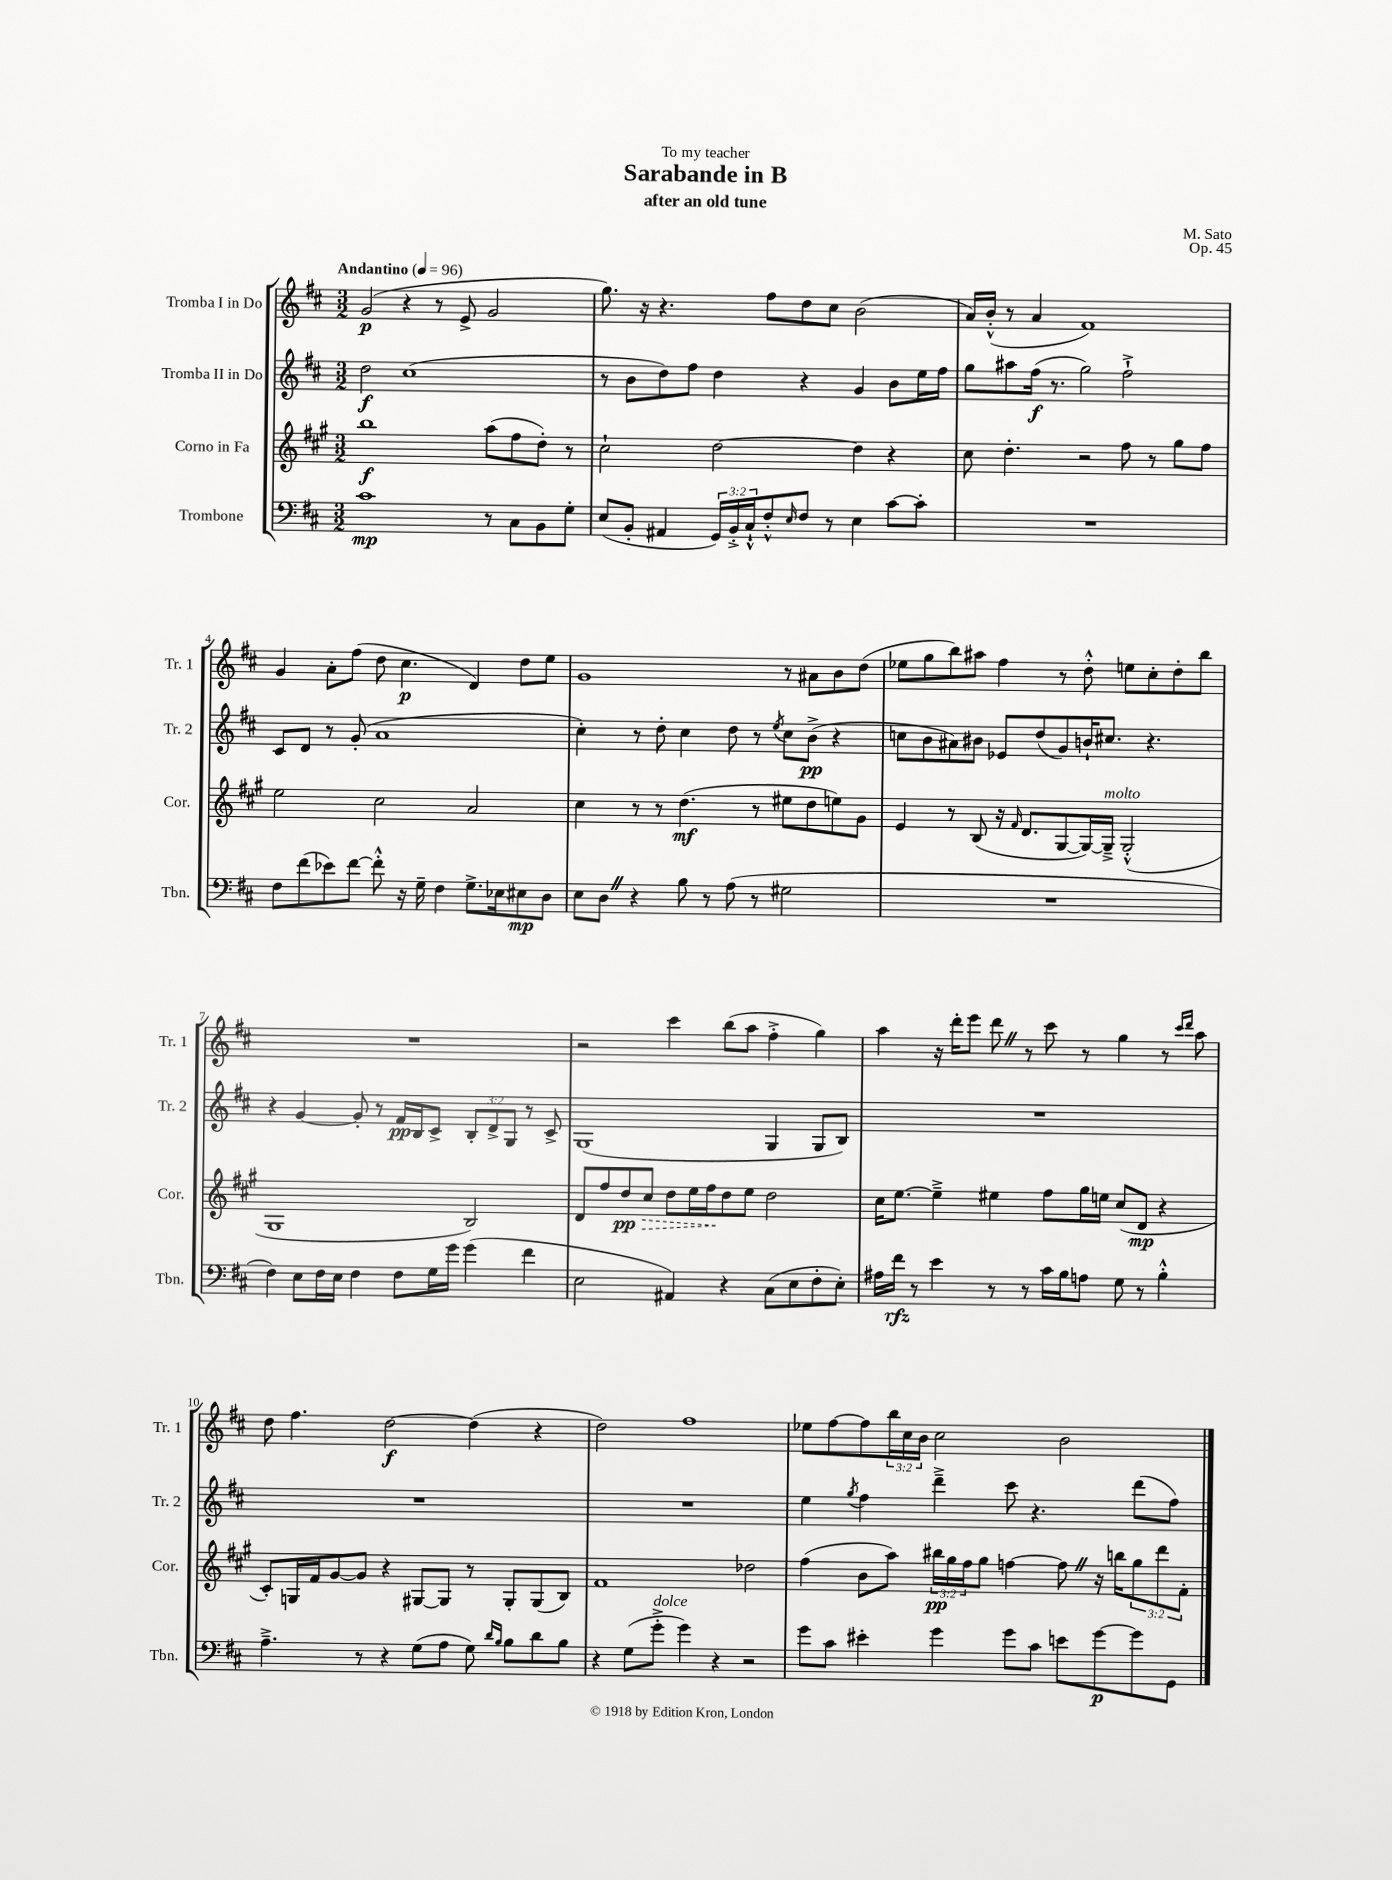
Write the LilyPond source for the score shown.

\header { title = "Sarabande in B" composer = "M. Sato" subtitle = "after an old tune" dedication = "To my teacher" opus = "Op. 45" }
<<
\new StaffGroup <<
\new Staff = "s0" \with { instrumentName = "Tromba I in Do" shortInstrumentName = "Tr. 1" } {
    \clef treble \key d \major \numericTimeSignature \time 3/2 \override Staff.TupletNumber.text = #tuplet-number::calc-fraction-text \tempo "Andantino" 4 = 96
    g'2\p( r4 r8 e'8-> g'2 |
    g''8.) r16 r4. fis''8 d''8 cis''8 b'2( |
    a'16) b'16-.-^( r8 a'4 fis'1) |
    g'4 a'8-. fis''8( d''8 cis''4.\p d'4) d''8 e''8 |
    g'1 r8 ais'8 b'8 d''8( |
    ees''8 g''8 b''8) ais''8 fis''4 r8 d''8-.-^ e''8 cis''8-. d''8-. b''8 |
    R1. |
    r2 cis'''4 b''8( a''8 fis''4-.-> g''4) |
    a''4 r16 d'''16-. e'''8 d'''8 \once \override BreathingSign.text = \markup { \musicglyph "scripts.caesura.straight" } \breathe r8 cis'''8 r8 g''4 r8 \grace { cis'''16 d'''16 } a''8 |
    d''8 fis''4. d''2~\f d''4( r4 |
    d''2) fis''1 |
    ees''8 fis''8~ fis''8 \tuplet 3/2 { b''16 cis''16 b'16 } cis''2 b'2 \bar "|." |
}
\new Staff = "s1" \with { instrumentName = "Tromba II in Do" shortInstrumentName = "Tr. 2" } {
    \clef treble \key d \major \numericTimeSignature \time 3/2 \override Staff.TupletNumber.text = #tuplet-number::calc-fraction-text
    d''2\f cis''1( |
    r8 b'8 d''8) fis''8 d''4 r4 g'4 b'8 e''16 fis''16 |
    g''8 ais''8 fis''16\f( r8. g''2) fis''2-!-> |
    cis'8 d'8 r8 g'8-.( a'1 |
    cis''4-.) r8 d''8-. cis''4 d''8 r8 \acciaccatura { e''8 } cis''8 b'8->\pp( r4 |
    c''8 b'8 ais'8) bis'8 ees'8 d''8( g'8) b'16-! cis''8. r4. |
    r4 g'4~ g'8-. r8 fis'16\pp b16 cis'8-> \tuplet 3/2 { b8-. d'8-> g8 } r8 cis'8-> |
    g1( g4 g8 b8) |
    R1. |
    R1. |
    R1. |
    e''4 \acciaccatura { g''8 } fis''4 d'''4---> cis'''8 r4. d'''8( fis''8) \bar "|." |
}
\new Staff = "s2" \with { instrumentName = "Corno in Fa" shortInstrumentName = "Cor." } {
    \clef treble \key a \major \numericTimeSignature \time 3/2 \override Staff.TupletNumber.text = #tuplet-number::calc-fraction-text
    b''1\f a''8( fis''8 d''8-.) r8 |
    cis''2-! d''2~ d''4 r4 |
    cis''8 d''4.-. r2 fis''8 r8 gis''8 fis''8 |
    e''2 cis''2 a'2 |
    cis''4 r8 r8 d''4.\mf( r8 eis''8 d''8 e''8) gis'8 |
    e'4 r8 b8( r16 \grace { fis'16 } d'8. gis8~ gis16~) gis16--->^\markup { \italic "molto" } gis2-.-^( |
    gis1 b2) |
    d'8 fis''8 \once \override Hairpin.style = #'dashed-line d''8\pp\> cis''8 d''8 e''16 fis''16\! d''8 e''8 d''2 |
    cis''16 e''8.~ e''4---> eis''4 fis''8 gis''16 e''16 cis''8( d'8\mp r4 |
    cis'8-.) g16 fis'16 gis'8~ gis'8 r4 gis8~ gis8 r8 gis8-. gis8( b8) |
    fis'1 des''2 |
    fis''4( b'8 a''8) \tuplet 3/2 { bis''16\pp gis''16 fis''16 } gis''8 f''4~ f''8 \once \override BreathingSign.text = \markup { \musicglyph "scripts.caesura.straight" } \breathe r16 b''16 \tuplet 3/2 { gis''8 d'''8 fis'8-. } \bar "|." |
}
\new Staff = "s3" \with { instrumentName = "Trombone" shortInstrumentName = "Tbn." } {
    \clef bass \key d \major \numericTimeSignature \time 3/2 \override Staff.TupletNumber.text = #tuplet-number::calc-fraction-text
    cis'1\mp r8 cis8 b,8 g8-. |
    e8( b,8-. ais,4 \tuplet 3/2 { g,16) b,16-.-> cis16-!-^ } fis8-.-^ \grace { e16 } fis8 r8 e4 cis'8~ cis'8-. |
    R1. |
    fis8 fis'8( ees'8) fis'8~ fis'8-.-^ r16 g16-- fis4 g8.-> ees16 eis8\mp d8 |
    e8 d8 \once \override BreathingSign.text = \markup { \musicglyph "scripts.caesura.straight" } \breathe r4 b8 r8 a8( r8 gis2 |
    R1. |
    fis4) e8 fis16 e16 fis4 fis8 g16 g'16 g'4( fis'4 |
    e2 ais,4) r4 cis8( e8 fis8-. e8-.) |
    ais16 fis'16\rfz r8 e'4 r8 r8 cis'16 b16 a8 g8 r8 b4-.-^ |
    a4.---> r8 r4 g8( a8 g8) \grace { d'16 b16 } b8 d'8 b8 |
    r4 g8( g'8-.->^\markup { \italic "dolce" } g'4) r4 r2 |
    g'8 cis'8 eis'4-. g'4 g'8 cis'8 e'8 g'8~\p g'8 g,8 \bar "|." |
}
>>
>>
